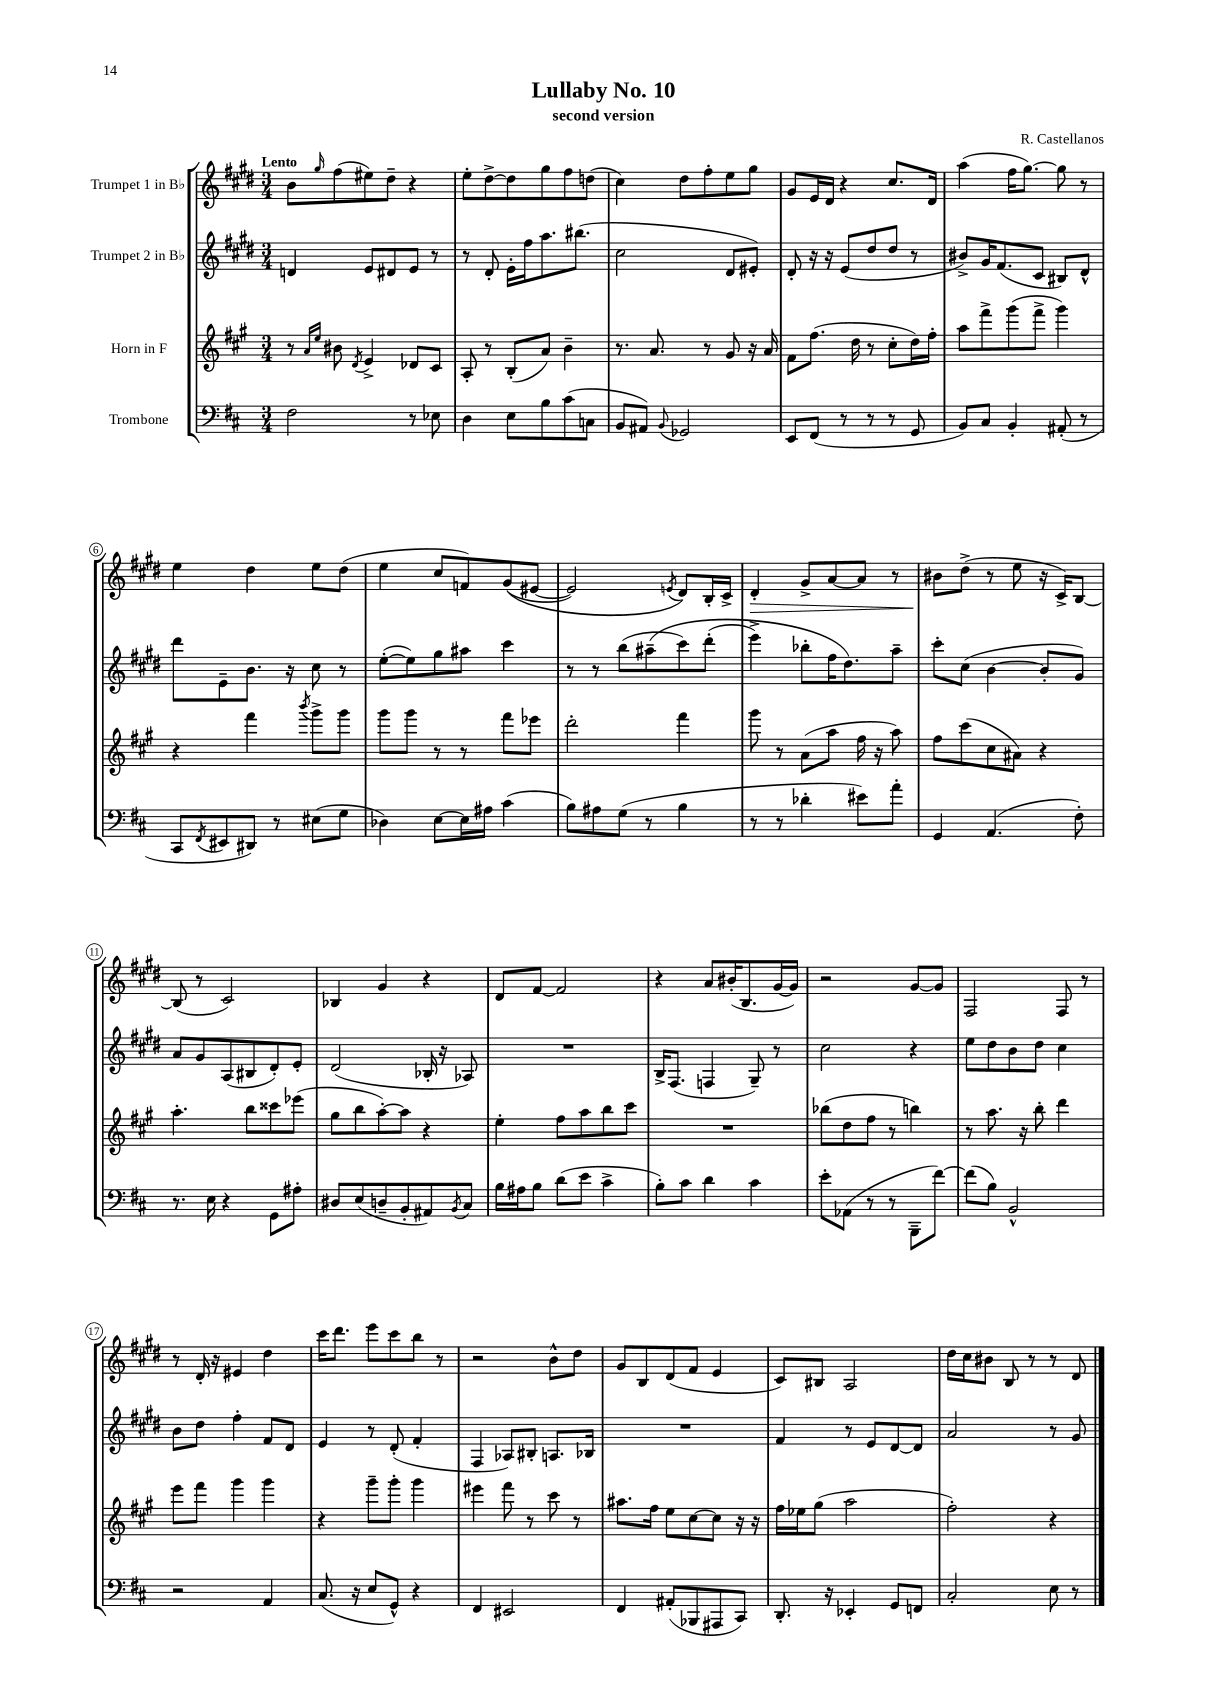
\header { title = "Lullaby No. 10" composer = "R. Castellanos" subtitle = "second version" }
<<
\new StaffGroup <<
\new Staff = "s0" \with { instrumentName = "Trumpet 1 in Bb" } {
    \clef treble \key e \major \numericTimeSignature \time 3/4 \tempo "Lento"
    b'8 \grace { gis''16 } fis''8( eis''8) dis''8-- r4 |
    e''8-. dis''8~-> dis''8 gis''8 fis''8 d''8( |
    cis''4) dis''8 fis''8-. e''8 gis''8 |
    gis'8 e'16 dis'16 r4 cis''8. dis'16 |
    a''4( fis''16 gis''8.~) gis''8 r8 |
    e''4 dis''4 e''8 dis''8( |
    e''4 cis''8 f'8) gis'8(\( eis'8~ |
    eis'2) \acciaccatura { e'8 } dis'8\) b16-. cis'16-> |
    dis'4-.\> gis'8-> a'8~ a'8 r8 |
    bis'8\! dis''8->( r8 e''8 r16 cis'16->) b8~ |
    b8( r8 cis'2) |
    bes4 gis'4 r4 |
    dis'8 fis'8~ fis'2 |
    r4 a'8 bis'16-.( b8. gis'16~ gis'16) |
    r2 gis'8~ gis'8 |
    fis2 fis8 r8 |
    r8 dis'16-. r16 eis'4 dis''4 |
    cis'''16 dis'''8. e'''8 cis'''8 b''8 r8 |
    r2 b'8-^ dis''8 |
    gis'8 b8 dis'8( fis'8 e'4 |
    cis'8) bis8 a2 |
    dis''16 cis''16 bis'8 b8 r8 r8 dis'8 \bar "|." |
}
\new Staff = "s1" \with { instrumentName = "Trumpet 2 in Bb" } {
    \clef treble \key e \major \numericTimeSignature \time 3/4
    d'4 e'8 dis'8 e'8 r8 |
    r8 dis'8-. e'16-. fis''16 a''8. bis''8.( |
    cis''2 dis'8 eis'8-.) |
    dis'8-. r16 r16 e'8( dis''8 dis''8 r8 |
    bis'8->) gis'16 fis'8.( cis'8 bis8) dis'8-^ |
    dis'''8 e'8-- b'8. r16 cis''8 r8 |
    e''8~-.( e''8) gis''8 ais''8 cis'''4 |
    r8 r8 b''8( ais''8--\( cis'''8) dis'''8-.( |
    e'''4->) bes''8-. fis''16 dis''8.\) a''8-- |
    cis'''8-. cis''8( b'4~ b'8-. gis'8) |
    a'8 gis'8 a8( bis8 dis'8-.) e'8-. |
    dis'2( bes16-. r16 aes8) |
    R2. |
    b16-> fis8.( f4 gis8--) r8 |
    cis''2 r4 |
    e''8 dis''8 b'8 dis''8 cis''4 |
    b'8 dis''8 fis''4-. fis'8 dis'8 |
    e'4 r8 dis'8-.( fis'4-. |
    fis4 aes8) bis8-. a8. bes16 |
    R2. |
    fis'4 r8 e'8 dis'8~ dis'8 |
    a'2 r8 gis'8 \bar "|." |
}
\new Staff = "s2" \with { instrumentName = "Horn in F" } {
    \clef treble \key a \major \numericTimeSignature \time 3/4
    r8 \grace { a'16 e''16 } bis'8 \acciaccatura { d'8 } e'4-> des'8 cis'8 |
    a8-. r8 b8-.( a'8) b'4-- |
    r8. a'8. r8 gis'8 r16 a'16 |
    fis'8 fis''8.( d''16 r8 cis''8-. d''16) fis''16-. |
    a''8 fis'''8-> gis'''8( fis'''8-> gis'''4) |
    r4 fis'''4 \acciaccatura { b'''8 } gis'''8-> gis'''8 |
    gis'''8 gis'''8 r8 r8 fis'''8 ees'''8 |
    d'''2-. fis'''4 |
    gis'''8 r8 a'8( a''8 fis''16 r16 a''8) |
    fis''8 cis'''8( cis''8 ais'8) r4 |
    a''4.-. b''8 cisis'''8 ees'''8( |
    gis''8 b''8 a''8~-.) a''8 r4 |
    e''4-. fis''8 a''8 b''8 cis'''8 |
    R2. |
    bes''8( d''8 fis''8 r8 b''4) |
    r8 a''8. r16 b''8-. d'''4 |
    e'''8 fis'''8 gis'''4 gis'''4 |
    r4 gis'''8-- gis'''8-. gis'''4 |
    eis'''4 fis'''8 r8 cis'''8 r8 |
    ais''8. fis''16 e''8 cis''8~ cis''8 r16 r16 |
    fis''16 ees''16 gis''8( a''2 |
    fis''2-.) r4 \bar "|." |
}
\new Staff = "s3" \with { instrumentName = "Trombone" } {
    \clef bass \key d \major \numericTimeSignature \time 3/4
    fis2 r8 ees8 |
    d4 e8 b8 cis'8( c8 |
    b,8 ais,8) \appoggiatura { b,8 } ges,2 |
    e,8 fis,8( r8 r8 r8 g,8 |
    b,8) cis8 b,4-. ais,8-.( r8 |
    cis,8 \acciaccatura { fis,8 } eis,8 dis,8) r8 eis8( g8 |
    des4) e8~ e16 ais16 cis'4( |
    b8) ais8 g8( r8 b4 |
    r8 r8 des'4-. eis'8) a'8-. |
    g,4 a,4.( fis8-.) |
    r8. e16 r4 g,8 ais8-. |
    dis8 e8( d8-- b,8-. ais,8) \acciaccatura { b,8 } cis8 |
    b16 ais16 b8 d'8( e'8 cis'4-> |
    b8-.) cis'8 d'4 cis'4 |
    e'8-. aes,8( r8 r8 b,,8-- fis'8~) |
    fis'8( b8) b,2-^ |
    r2 a,4 |
    cis8.( r16 e8 g,8-^) r4 |
    fis,4 eis,2 |
    fis,4 ais,8-.( bes,,8 ais,,8 cis,8) |
    d,8.-. r16 ees,4-. g,8 f,8 |
    cis2-. e8 r8 \bar "|." |
}
>>
>>
\layout { \context { \Score \override BarNumber.stencil = #(make-stencil-circler 0.1 0.3 ly:text-interface::print) } }
